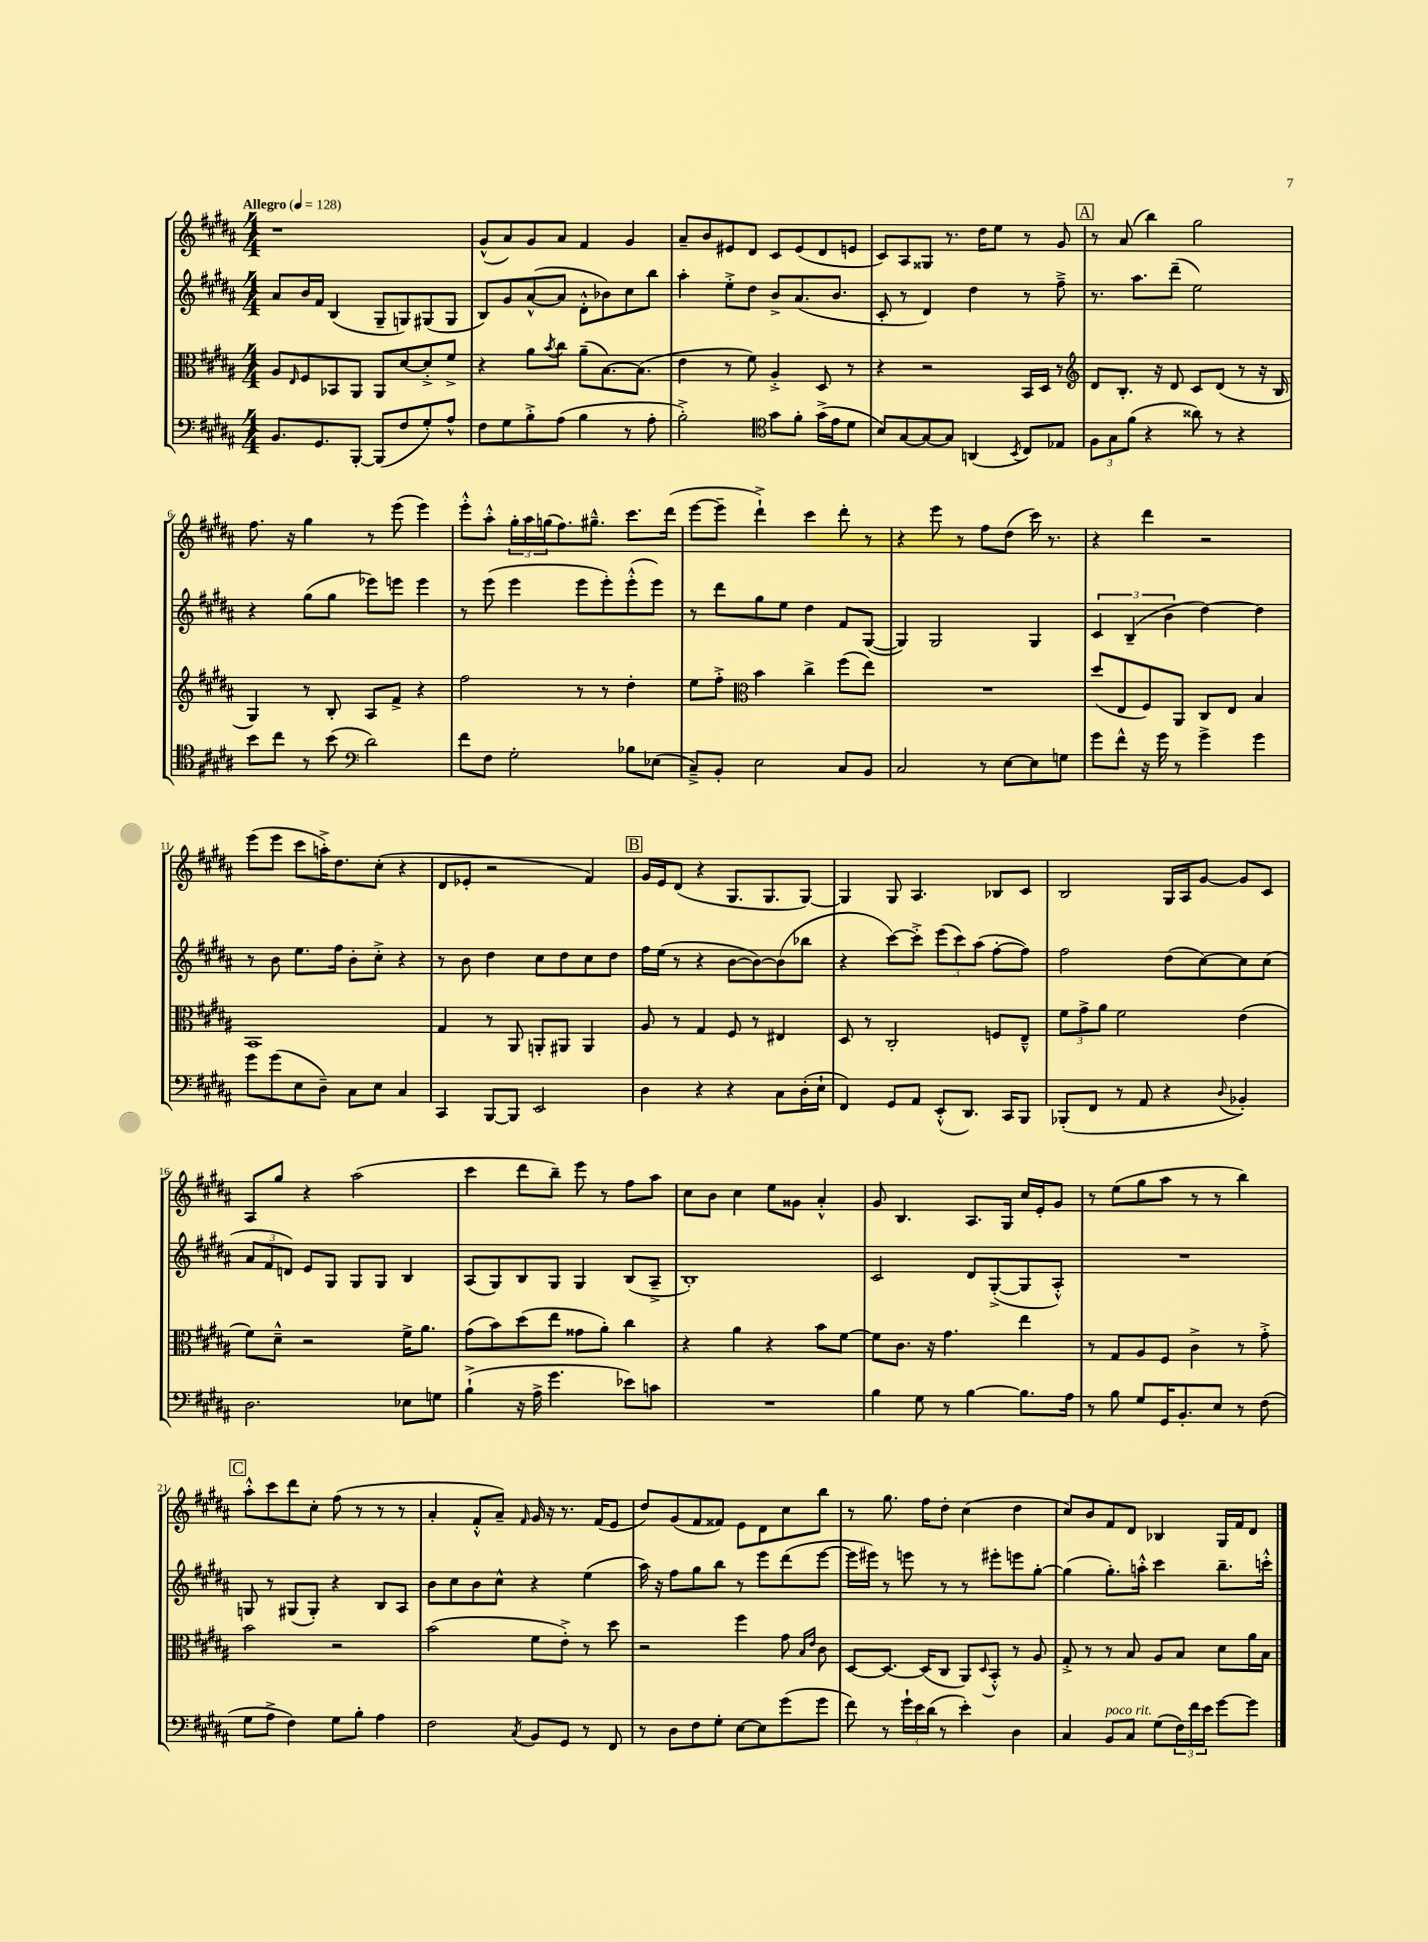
<<
\new StaffGroup <<
\new Staff = "s0" {
    \clef treble \key b \major \numericTimeSignature \time 4/4 \tempo "Allegro" 4 = 128
    r1 |
    gis'8-^( ais'8) gis'8 ais'8 fis'4 gis'4 |
    ais'8-- b'8 eis'8 dis'8 cis'8 eis'8( dis'8 e'8 |
    cis'8) ais8 gisis8 r8. dis''16 e''8 r8 gis'8 |
    \mark \markup { \box "A" } r8 ais'8( b''4) gis''2 |
    fis''8. r16 gis''4 r8 e'''8( e'''4) |
    e'''8-.-^ ais''8-.-^ \tuplet 3/2 { gis''16-. ais''16 g''16( } fis''8.) gis''8.---^ cis'''8. dis'''16( |
    e'''8~ e'''8-- dis'''4-!->) cis'''4 dis'''8-. r8 |
    r4 e'''8 r8 fis''8 dis''8( cis'''16) r8. |
    r4 dis'''4 r2 |
    e'''8( e'''8 cis'''8 a''16-.->) dis''8. cis''8-.( r4 |
    dis'8 ees'8-. r2 fis'4) |
    \mark \markup { \box "B" } gis'16 e'16 dis'8( r4 gis8. gis8. gis8~) |
    gis4 gis8 ais4. bes8 cis'8 |
    b2 gis16 ais16 gis'8~ gis'8 cis'8 |
    ais8 gis''8 r4 ais''2( |
    cis'''4 dis'''8 b''8--) e'''8 r8 fis''8 ais''8 |
    cis''8 b'8 cis''4 e''8 gisis'8 ais'4-.-^ |
    gis'8 b4. ais8. gis16 cis''16 e'16-. gis'8 |
    r8 e''8( gis''8 ais''8 r8 r8 b''4) |
    \mark \markup { \box "C" } ais''8-.-^ cis'''8 dis'''8 cis''8-. fis''8( r8 r8 r8 |
    ais'4-. fis'8-.-^ ais'8--) \grace { fis'16 } gis'16 r16 r8. fis'16( e'8 |
    dis''8) gis'8( fis'8 fisis'8) e'8 dis'8 cis''8 b''8 |
    r8 gis''8. fis''16 dis''8-. cis''4( dis''4 |
    cis''8) b'8 fis'8 dis'8 bes4 gis16 fis'16 dis'8 \bar "|." |
}
\new Staff = "s1" {
    \clef treble \key b \major \numericTimeSignature \time 4/4
    ais'8 b'16 fis'16 b4( gis8-- g8) gis8( gis8 |
    b8) gis'8 ais'8~-^( ais'8 dis'8-.-^ bes'8) cis''8 b''8 |
    ais''4-. e''8-.-> dis''8 b'8-> ais'8.( b'8. |
    cis'8-. r8 dis'4) dis''4 r8 fis''8---> |
    \mark \markup { \box "A" } r8. ais''8. dis'''8--( e''2) |
    r4 gis''8( gis''8 ees'''8) e'''8 e'''4 |
    r8 e'''8( e'''4 e'''8 e'''8-.) e'''8-.-^( e'''8) |
    r8 dis'''8 gis''8 e''8 dis''4 fis'8 gis8~( |
    gis4) gis2 gis4 |
    \tuplet 3/2 { cis'4 b4--( b'4 } dis''4~) dis''4 |
    r8 b'8 e''8. fis''16 b'8-. cis''8-.-> r4 |
    r8 b'8 dis''4 cis''8 dis''8 cis''8 dis''8 |
    \mark \markup { \box "B" } fis''16 e''16( r8 r4 b'8~ b'8~) b'8( bes''8 |
    r4 cis'''8~) cis'''8-.-> \tuplet 3/2 { e'''8( cis'''8) ais''8( } fis''8~-. fis''8) |
    fis''2 dis''8( cis''8~) cis''8 cis''8( |
    \tuplet 3/2 { ais'8 fis'8 d'8) } e'8 gis8 gis8 gis8 b4 |
    ais8( gis8) b8 gis8 gis4 b8( ais8---> |
    b1-.) |
    cis'2 dis'8 gis8~-.->( gis8 ais8-.-^) |
    R1 |
    \mark \markup { \box "C" } g8 r8 gis8( gis8-.) r4 b8 ais8 |
    b'8 cis''8 b'8 cis''8-^ r4 e''4( |
    ais''16) r16 fis''8 gis''8 b''8 r8 e'''8 dis'''8( e'''8~ |
    e'''16 eis'''16) r8 e'''8 r8 r8 eis'''8-. e'''8 gis''8~-. |
    gis''4( gis''8.-.) a''16-.-^ cis'''4 b''8.-- c'''16-.-^ \bar "|." |
}
\new Staff = "s2" {
    \clef alto \key b \major \numericTimeSignature \time 4/4
    ais8 \grace { e16 } fis8 bes,8 ais,8 ais,8 dis'8~ dis'8-.-> fis'8-> |
    r4 ais'8 \acciaccatura { b'8 } cis''8 ais'8--( b8.~) b8.( |
    e'4 r8 fis'8) ais4-.-> dis8 r8 |
    r4 r2 b,16 dis16 r8 |
    \mark \markup { \box "A" } \clef treble dis'8 b8.-. r16 dis'8 cis'8 dis'8( r8 r16 b16 |
    gis4) r8 b8-. ais8 fis'8-> r4 |
    fis''2 r8 r8 dis''4-. |
    e''8 fis''8-.-> \clef alto b'4 cis''4-> fis''8( e''8) |
    R1 |
    dis''8( e8 fis8) ais,8 cis8 e8 b4 |
    b,1 |
    gis4 r8 ais,8 a,8-. ais,8 ais,4 |
    \mark \markup { \box "B" } ais8 r8 gis4 fis8 r8 eis4 |
    dis8 r8 cis2-. f8 e8---^ |
    \tuplet 3/2 { fis'8 gis'8-> ais'8 } fis'2 e'4( |
    fis'8) dis'8---^ r2 fis'16-> ais'8. |
    gis'8( b'8) dis''8( e''8 gisis'8 ais'8-.) cis''4 |
    r4 ais'4 r4 b'8 fis'8~ |
    fis'8 cis'8. r16 gis'4. e''4 |
    r8 gis8 ais8 fis8 cis'4-> r8 gis'8-.-> |
    \mark \markup { \box "C" } b'2 r2 |
    b'2( fis'8 e'8-.->) r8 dis''8 |
    r2 fis''4 gis'8 \grace { b16 e'16 } cis'8 |
    dis8~ dis8.~ dis16( cis8 ais,8) \appoggiatura { dis8 } b,8-.-^ r8 ais8 |
    gis8-.-> r8 r8 b8 ais8 b8 dis'8 ais'16 b16 \bar "|." |
}
\new Staff = "s3" {
    \clef bass \key b \major \numericTimeSignature \time 4/4
    b,8. gis,8. b,,8~-. b,,8( fis8 gis8-.) ais8-^ |
    fis8 gis8 b8-.-> ais8( b4 r8 ais8-. |
    b2-.->) \clef tenor gis'8 fis'8-. gis'16->( e'16 dis'8 |
    b8) gis8~ gis8~ gis8 a,4( \acciaccatura { b,8 } cis8) ees8 |
    \mark \markup { \box "A" } \tuplet 3/2 { fis8 gis8 fis'8( } r4 aisis'8) r8 r4 |
    b'8 cis''8 r8 b'8( \clef bass dis'2) |
    fis'8 fis8 gis2-. bes8 ees8( |
    cis8--->) b,8-. e2 cis8 b,8 |
    cis2 r8 e8~ e8 g8 |
    gis'8 fis'8-^ r16 gis'16 r8 gis'4-> gis'4 |
    gis'8 gis'8( e8 dis8--) cis8 e8 cis4 |
    cis,4 b,,8~ b,,8 e,2 |
    \mark \markup { \box "B" } dis4 r4 r4 cis8 dis16-.( e16-! |
    fis,4) gis,8 ais,8 e,8-.-^( dis,8.) cis,16 b,,8 |
    bes,,8-.( fis,8 r8 ais,8 r4 \appoggiatura { dis8 } bes,4-.) |
    dis2. ees8 g8 |
    b4-!->( r16 ais16-> gis'4. ees'8) c'8 |
    R1 |
    b4 gis8 r8 b4~ b8. ais16 |
    r8 b8 gis8 gis,16 b,8.-. e8 r8 fis8( |
    \mark \markup { \box "C" } gis8 ais8-> fis4) gis8 b8-. ais4 |
    fis2 \acciaccatura { cis8 } b,8 gis,8 r8 fis,8 |
    r8 dis8 fis8 gis8-. e8~ e8 gis'8( gis'8 |
    fis'8) r8 \tuplet 3/2 { gis'16-! e'16 dis'16( } r8 e'4-.) dis4 |
    cis4 b,8^\markup { \italic "poco rit." } cis8 gis8( \tuplet 3/2 { fis16) fis'16 e'16 } gis'8~ gis'8 \bar "|." |
}
>>
>>
